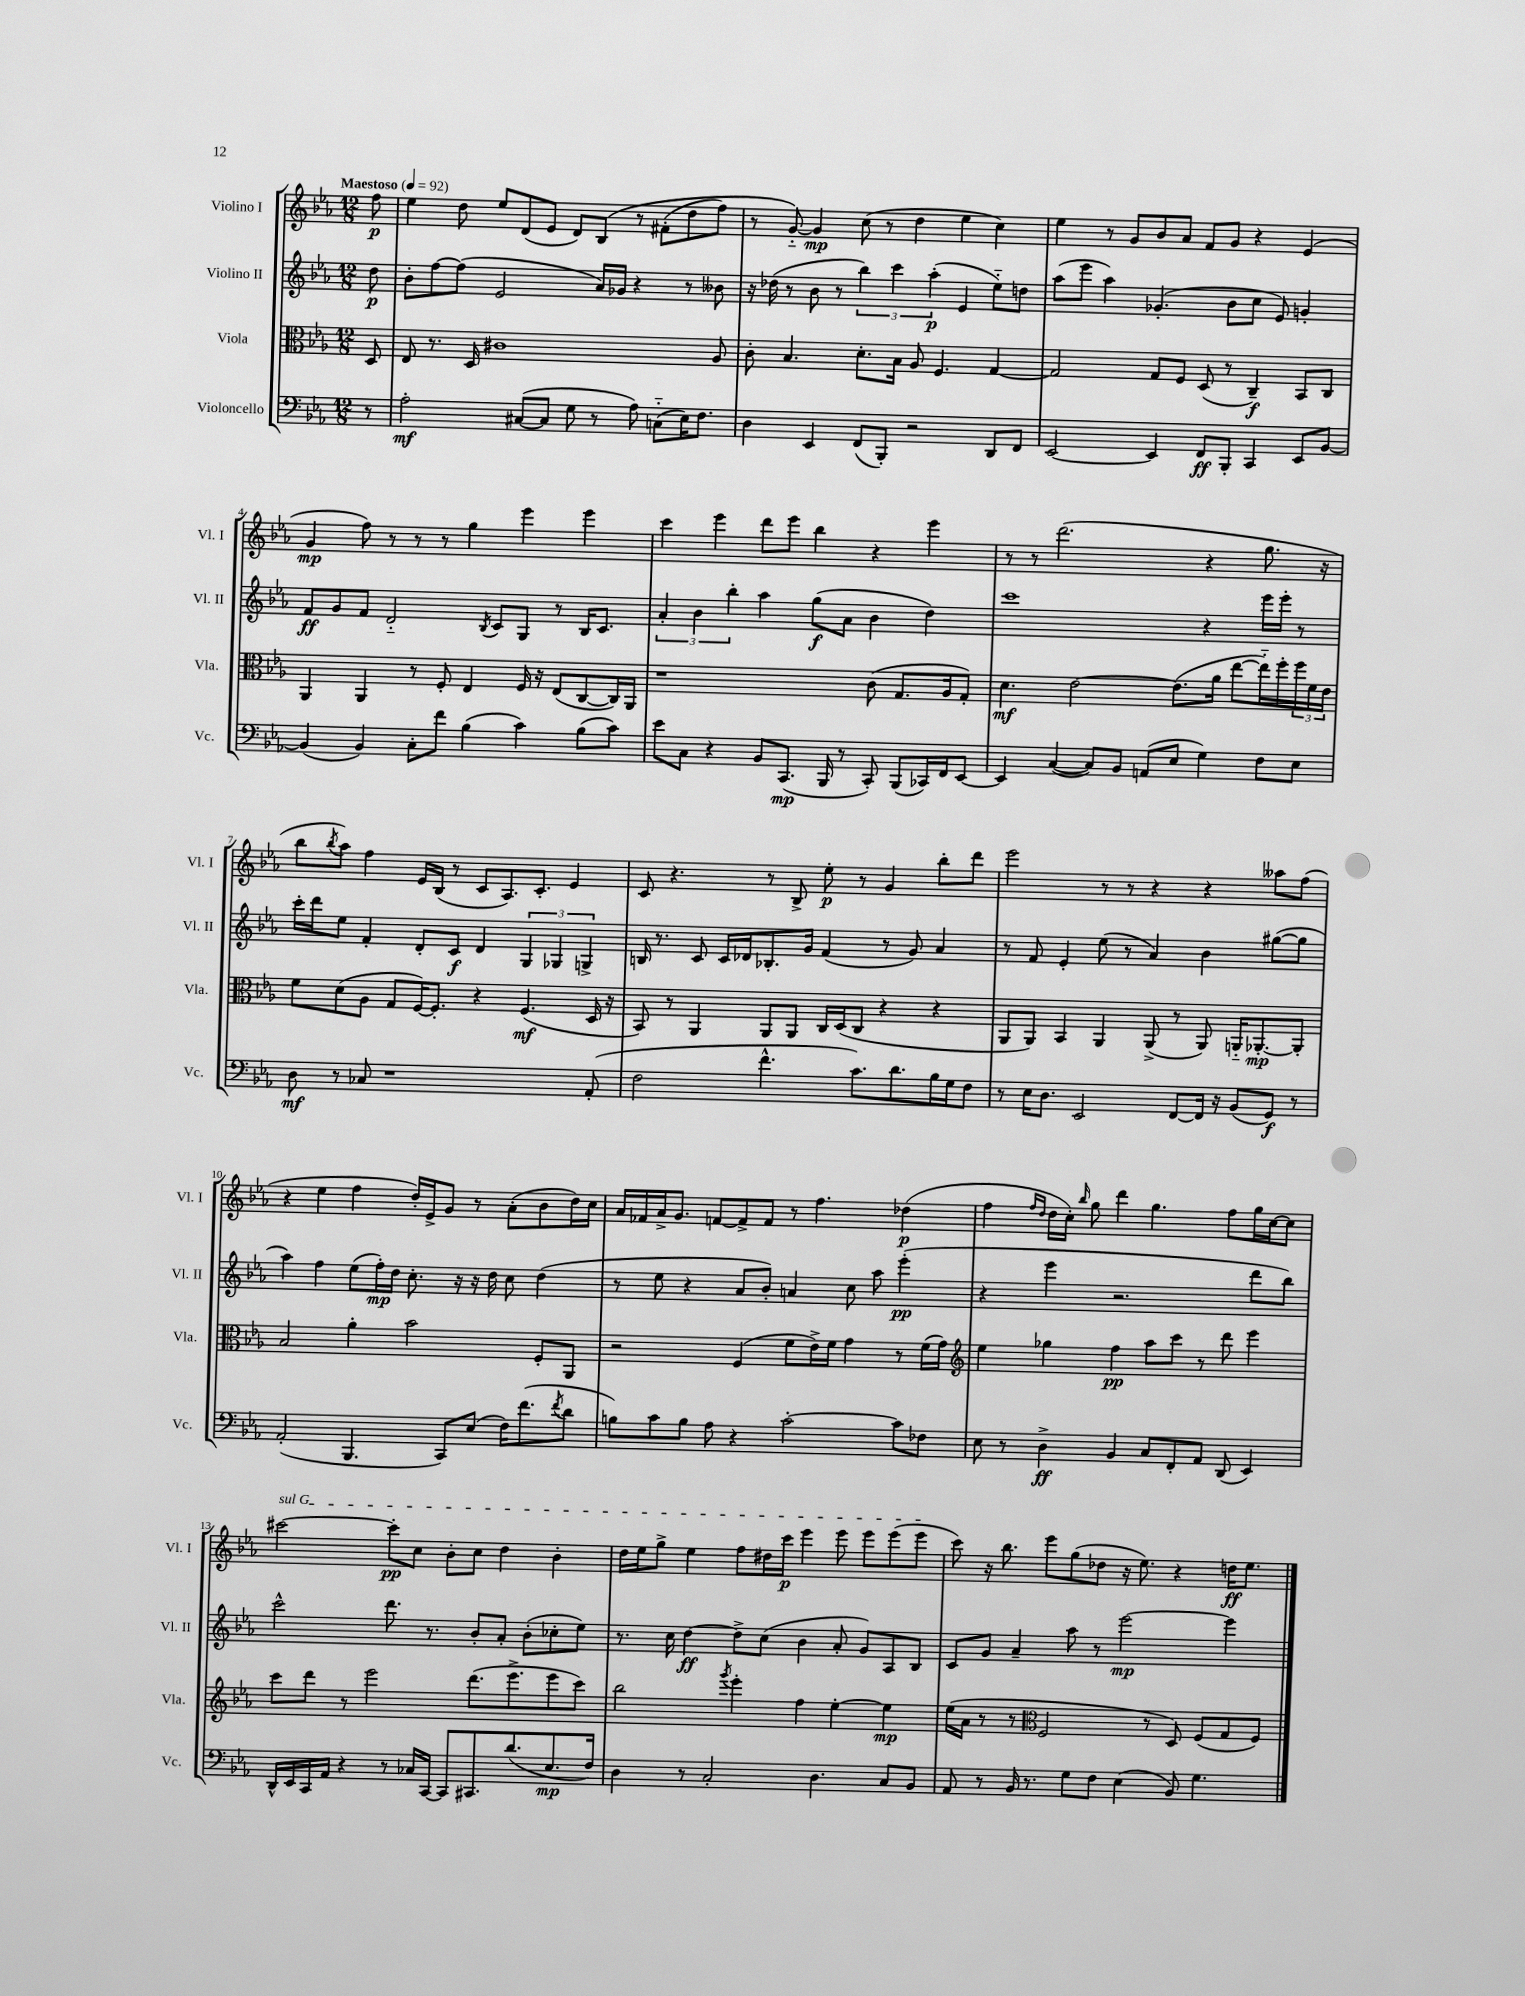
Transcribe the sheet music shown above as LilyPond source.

<<
\new StaffGroup <<
\new Staff = "s0" \with { instrumentName = "Violino I" shortInstrumentName = "Vl. I" } {
    \clef treble \key ees \major \numericTimeSignature \time 12/8 \partial 8 \tempo "Maestoso" 4 = 92
    f''8\p |
    ees''4 d''8 ees''8 d'8( ees'8 d'8) bes8\( r8 fis'8-.( d''8 f''8) |
    r8 g'8~-_\) g'4\mp c''8( r8 d''4 ees''4 c''4) |
    ees''4 r8 g'8 bes'8 aes'8 f'8 g'8 r4 ees'4( |
    g'4\mp f''8) r8 r8 r8 g''4 ees'''4 ees'''4 |
    c'''4 ees'''4 d'''8 ees'''8 bes''4 r4 ees'''4 |
    r8 r8 d'''2.( r4 g''8. r16 |
    bes''8 \acciaccatura { bes''8 } aes''8) f''4 ees'16 bes16( r8 c'8 aes8.) c'8.-. ees'4 |
    c'8 r4. r8 bes8-> ees''8-.\p r8 g'4 bes''8-. d'''8 |
    ees'''2 r8 r8 r4 r4 aeses''8 f''8( |
    r4 ees''4 f''4 d''16-.) ees'16-> g'8 r8 aes'8-.( bes'8 d''16) c''16 |
    aes'16 fes'16 aes'16-> g'8. f'8~ f'8-> f'8 r8 f''4. des''4\p( |
    f''4 \grace { f''16 d''16 } d''16 c''16-.) \grace { bes''16 } g''8 d'''4 g''4. f''8 g''16 c''16~ c''8 |
    \once \override TextSpanner.bound-details.left.text = \markup { \italic "sul G" } cis'''2~\startTextSpan cis'''8-.\pp c''8 bes'8-. c''8 d''4 bes'4-. |
    d''16 ees''16 g''8-> ees''4 f''8 dis''16 c'''16\p ees'''4 ees'''8 ees'''8 ees'''8( ees'''8\stopTextSpan |
    c'''8) r16 bes''8. ees'''8 g''8( des''8 r16 ees''8.) r4 d''16\ff ees''8. \bar "|." |
}
\new Staff = "s1" \with { instrumentName = "Violino II" shortInstrumentName = "Vl. II" } {
    \clef treble \key ees \major \numericTimeSignature \time 12/8 \partial 8
    d''8\p |
    bes'8-. f''8~ f''8( ees'2 aes'16) ges'16 r4 r8 beses'8 |
    r16 des''16( r8 bes'8 r8 \tuplet 3/2 { bes''4) c'''4 aes''4-.\p( } ees'4 ees''8-_) d''8 |
    aes''8( ees'''8 aes''4) ges'4.-.( bes'8 c''8 ees'8) g'4-. |
    f'8\ff g'8 f'8 d'2-_ \acciaccatura { bes8 } c'8 g8 r8 bes16 c'8. |
    \tuplet 3/2 { aes'4-. bes'4 bes''4-. } aes''4 g''8\f( aes'8 bes'4 d''4) |
    c'''1 r4 ees'''16 ees'''16-. r8 |
    c'''16-. d'''16 ees''8 f'4-. d'8-. c'8\f d'4 \tuplet 3/2 { g4 ges4 g4-> } |
    b16 r8. c'8 c'16 des'16 bes8.-. g'16 f'4( r8 g'8) aes'4 |
    r8 f'8 ees'4-. ees''8( r8 aes'4) bes'4 gis''8~( gis''8 |
    aes''4) f''4 ees''8( f''16-.\mp) d''16 c''8.-. r16 r16 d''16 c''8 d''4( |
    r8 ees''8 r4 aes'8 bes'8-.) a'4 c''8 aes''8 ees'''4-.\pp( |
    r4 ees'''4 r2. d'''8 bes''8) |
    c'''2-^ d'''8. r8. bes'8-. aes'8-. bes'8-.( ces''8-. ees''8) |
    r8. c''16 d''4~\ff d''8-> c''8( bes'4 aes'8-. g'8) aes8 bes8 |
    c'8 g'8 aes'4-- aes''8 r8 ees'''2~\mp ees'''4 \bar "|." |
}
\new Staff = "s2" \with { instrumentName = "Viola" shortInstrumentName = "Vla." } {
    \clef alto \key ees \major \numericTimeSignature \time 12/8 \partial 8
    d8 |
    ees8 r8. d16 cis'1 aes8 |
    c'8-. bes4. d'8.-. bes16 aes8 f4. g4~ |
    g2 g8 f8 d8( r8 c4--\f) bes,8 c8 |
    aes,4 aes,4 r8 f8-. ees4 f16 r16 ees8( c8~ c16) aes,16 |
    r1 c'8( g8. aes16 g8-.) |
    d'4.\mf ees'2~ ees'8.( aes'16 ees''8~ ees''16-_) f''16-. \tuplet 3/2 { f''16 f'16 ees'16 } |
    f'8 d'8( aes8 g8 f16~) f8.-. r4 f4.\mf( d16 r16 |
    bes,8) r8 aes,4 aes,8 aes,8 c16 d16( c8 r4 r4 |
    aes,8 aes,8) bes,4 aes,4 aes,8->( r8 aes,8) a,16-_ aes,8.~-.\mp aes,8-. |
    bes2 aes'4-. bes'2 f8-. aes,8 |
    r2 f4( f'8 ees'16->) f'16 g'4 r8 f'16( g'16) |
    \clef treble ees''4 ges''4 f''4\pp aes''8 c'''8 r8 d'''8 ees'''4 |
    c'''8 d'''8 r8 ees'''2 d'''8.( ees'''8.-> ees'''8 c'''8) |
    bes''2 \acciaccatura { g'''8 } ees'''4-. f''4 ees''4~-. ees''4\mp |
    ees''16( aes'16 r8 r8 \clef alto f2 r8 d8) f8( g8 f8) \bar "|." |
}
\new Staff = "s3" \with { instrumentName = "Violoncello" shortInstrumentName = "Vc." } {
    \clef bass \key ees \major \numericTimeSignature \time 12/8 \partial 8
    r8 |
    aes2-.\mf cis8~( cis8 g8 r8 aes8) c8-_( ees16) f8. |
    d4 ees,4 f,8( bes,,8-.) r2 d,8 f,8 |
    ees,2~ ees,4 f,8\ff bes,,8-. c,4 ees,8 bes,8~ |
    bes,4( bes,4) c8-. f'8 bes4( c'4) bes8( c'8) |
    ees'8 c8 r4 bes,8 c,8.\mp( bes,,16 r8 c,8-.) bes,,8( ces,16) f,16 ees,8~ |
    ees,4 c4~( c8) bes,8 a,8( ees8 g4) f8 ees8 |
    d8\mf r8 ces8 r1 aes,8-.( |
    f2 f'4.-^ c'8.) d'8. bes16 g16 f8 |
    r8 ees16 d8. ees,2 f,8~ f,16 r16 bes,8( g,8\f) r8 |
    aes,2-.( bes,,4. c,8) ees8( f16) f'8.( \acciaccatura { f'8 } d'8 |
    b8) c'8 b8 aes8 r4 c'2~-. c'8 fes8 |
    ees8 r8 d4->\ff bes,4 c8 f,8-. aes,8 d,8( ees,4) |
    d,16-^ ees,16 c,16 aes,16 r4 r8 ces16 c,16~ c,8 cis,8. d'8.( ees8.\mp f16) |
    d4 r8 c2-. d4. c8 bes,8 |
    aes,8 r8 bes,16 r8. g8 f8 ees4( bes,8) g4. \bar "|." |
}
>>
>>
